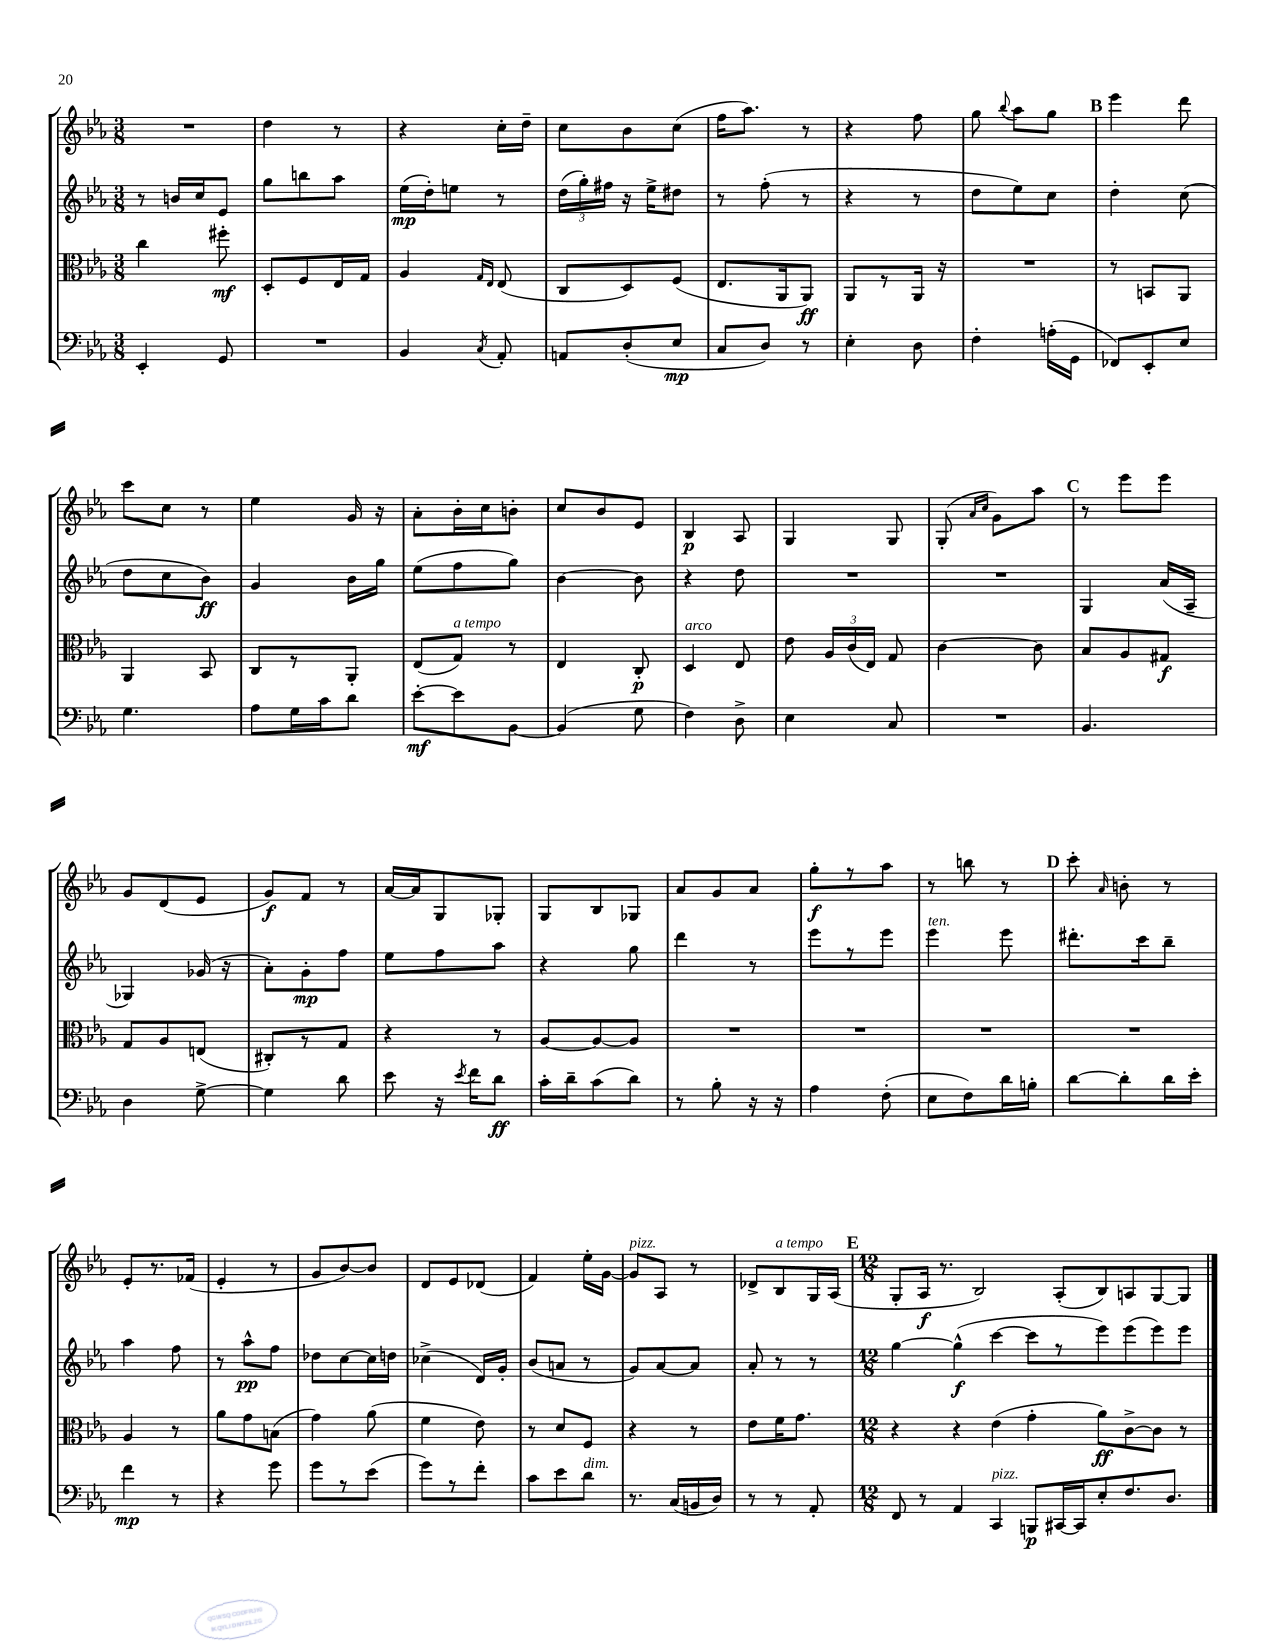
<<
\new StaffGroup <<
\new Staff = "s0" {
    \clef treble \key ees \major \numericTimeSignature \time 3/8
    \autoBeamOff R4. |
    d''4 r8 |
    r4 c''16[-. d''16]-- |
    c''8[ bes'8 c''8]( |
    f''16[ aes''8.]) r8 |
    r4 f''8 |
    g''8 \appoggiatura { bes''8 } aes''8[ g''8] |
    \mark \markup { \bold "B" } ees'''4 d'''8 |
    c'''8[ c''8] r8 |
    ees''4 g'16 r16 |
    aes'8[-. bes'16-. c''16 b'8]-. |
    c''8[ bes'8 ees'8] |
    bes4\p aes8 |
    g4 g8 |
    g8-.( \grace { aes'16[ c''16] } g'8[) aes''8] |
    \mark \markup { \bold "C" } r8 ees'''8[ ees'''8] |
    g'8[ d'8( ees'8] |
    g'8[\f) f'8] r8 |
    aes'16[~ aes'16 g8 ges8]-. |
    g8[ bes8 ges8] |
    aes'8[ g'8 aes'8] |
    g''8[-.\f r8 aes''8] |
    r8 b''8 r8 |
    \mark \markup { \bold "D" } c'''8-. \grace { aes'16 } b'8-. r8 |
    ees'8[-. r8. fes'16]( |
    ees'4-. r8 |
    g'8[ bes'8~) bes'8] |
    d'8[ ees'8 des'8]( |
    f'4) ees''16[-. g'16]~ |
    g'8[^\markup { \italic "pizz." } aes8] r8 |
    des'8[-> bes8^\markup { \italic "a tempo" } g16 aes16]( |
    \mark \markup { \bold "E" } \numericTimeSignature \time 12/8 g8[-. aes16]\f r8. bes2) aes8[-.( bes8) a8 g8~ g8] \bar "|." |
}
\new Staff = "s1" {
    \clef treble \key ees \major \numericTimeSignature \time 3/8
    \autoBeamOff r8 b'16[ c''16 ees'8] |
    g''8[ b''8 aes''8] |
    ees''16[\mp( d''16-.) e''8] r8 |
    \tuplet 3/2 { d''16[( g''16-.) fis''16] } r16 ees''16[-> dis''8] |
    r8 f''8-.( r8 |
    r4 r8 |
    d''8[ ees''8) c''8] |
    \mark \markup { \bold "B" } d''4-. c''8( |
    d''8[ c''8 bes'8]\ff) |
    g'4 bes'16[ g''16] |
    ees''8[( f''8 g''8]) |
    bes'4~ bes'8 |
    r4 d''8 |
    R4. |
    R4. |
    \mark \markup { \bold "C" } g4 aes'16[( aes16]-- |
    ges4) ges'16( r16 |
    aes'8[-.) g'8-.\mp f''8] |
    ees''8[ f''8 aes''8] |
    r4 g''8 |
    d'''4 r8 |
    ees'''8[ r8 ees'''8] |
    ees'''4^\markup { \italic "ten." } ees'''8 |
    \mark \markup { \bold "D" } dis'''8.[-. c'''16 bes''8]-- |
    aes''4 f''8 |
    r8 aes''8[-^\pp f''8] |
    des''8[ c''8~ c''16 d''16] |
    ces''4->( d'16[) g'16]-. |
    bes'8[( a'8] r8 |
    g'8[) aes'8~ aes'8] |
    aes'8-. r8 r8 |
    \mark \markup { \bold "E" } \numericTimeSignature \time 12/8 g''4~ g''4-^\f( c'''4~ c'''8[ r8 ees'''8) ees'''8( ees'''8) ees'''8] \bar "|." |
}
\new Staff = "s2" {
    \clef alto \key ees \major \numericTimeSignature \time 3/8
    \autoBeamOff c''4 fis''8-.\mf |
    d8[-. f8 ees16 g16] |
    aes4 \grace { g16[ ees16] } ees8( |
    c8[ d8) f8]( |
    ees8.[ aes,16 aes,8]\ff) |
    aes,8[ r8 aes,16] r16 |
    R4. |
    \mark \markup { \bold "B" } r8 b,8[ aes,8] |
    aes,4 bes,8 |
    c8[ r8 aes,8]-. |
    ees8[( g8]^\markup { \italic "a tempo" }) r8 |
    ees4 c8-.\p |
    d4^\markup { \italic "arco" } ees8 |
    ees'8 \tuplet 3/2 { aes16[ c'16( ees16]) } g8 |
    c'4~ c'8 |
    \mark \markup { \bold "C" } bes8[ aes8 gis8]\f |
    g8[ aes8 e8]( |
    cis8[-.) r8 g8] |
    r4 r8 |
    aes8[~ aes8~ aes8] |
    R4. |
    R4. |
    R4. |
    \mark \markup { \bold "D" } R4. |
    aes4 r8 |
    aes'8[ g'8 b8]( |
    g'4) aes'8( |
    f'4 ees'8) |
    r8 d'8[ f8] |
    r4 r8 |
    ees'8[ f'16 g'8.] |
    \mark \markup { \bold "E" } \numericTimeSignature \time 12/8 r4 r4 ees'4( g'4-. aes'8[\ff) c'8~-> c'8] r8 \bar "|." |
}
\new Staff = "s3" {
    \clef bass \key ees \major \numericTimeSignature \time 3/8
    \autoBeamOff ees,4-. g,8 |
    R4. |
    bes,4 \acciaccatura { c8 } aes,8-. |
    a,8[ d8-.( ees8]\mp |
    c8[ d8]) r8 |
    ees4-. d8 |
    f4-. a16[-.( g,16] |
    \mark \markup { \bold "B" } fes,8[) ees,8-. ees8] |
    g4. |
    aes8[ g16 c'16 d'8] |
    ees'8[~-.\mf ees'8 bes,8]~ |
    bes,4( g8 |
    f4) d8-> |
    ees4 c8 |
    R4. |
    \mark \markup { \bold "C" } bes,4. |
    d4 g8~-> |
    g4 d'8 |
    ees'8 r16 \acciaccatura { ees'8 } f'16[ d'8]\ff |
    c'16[-. d'16-- c'8( d'8]) |
    r8 bes8-. r16 r16 |
    aes4 f8-.( |
    ees8[ f8) d'16 b16]-. |
    \mark \markup { \bold "D" } d'8[~ d'8-. d'16 ees'16]-. |
    f'4\mp r8 |
    r4 g'8 |
    g'8[ r8 ees'8]( |
    g'8[) r8 f'8]-. |
    c'8[ ees'8 d'8]^\markup { \italic "dim." } |
    r8. c16[( b,16 d16]) |
    r8 r8 aes,8-. |
    \mark \markup { \bold "E" } \numericTimeSignature \time 12/8 f,8 r8 aes,4 c,4^\markup { \italic "pizz." } b,,8[\p cis,16~ cis,16 ees8-. f8. d8.] \bar "|." |
}
>>
>>
\layout { \context { \Score \remove "Bar_number_engraver" } }
